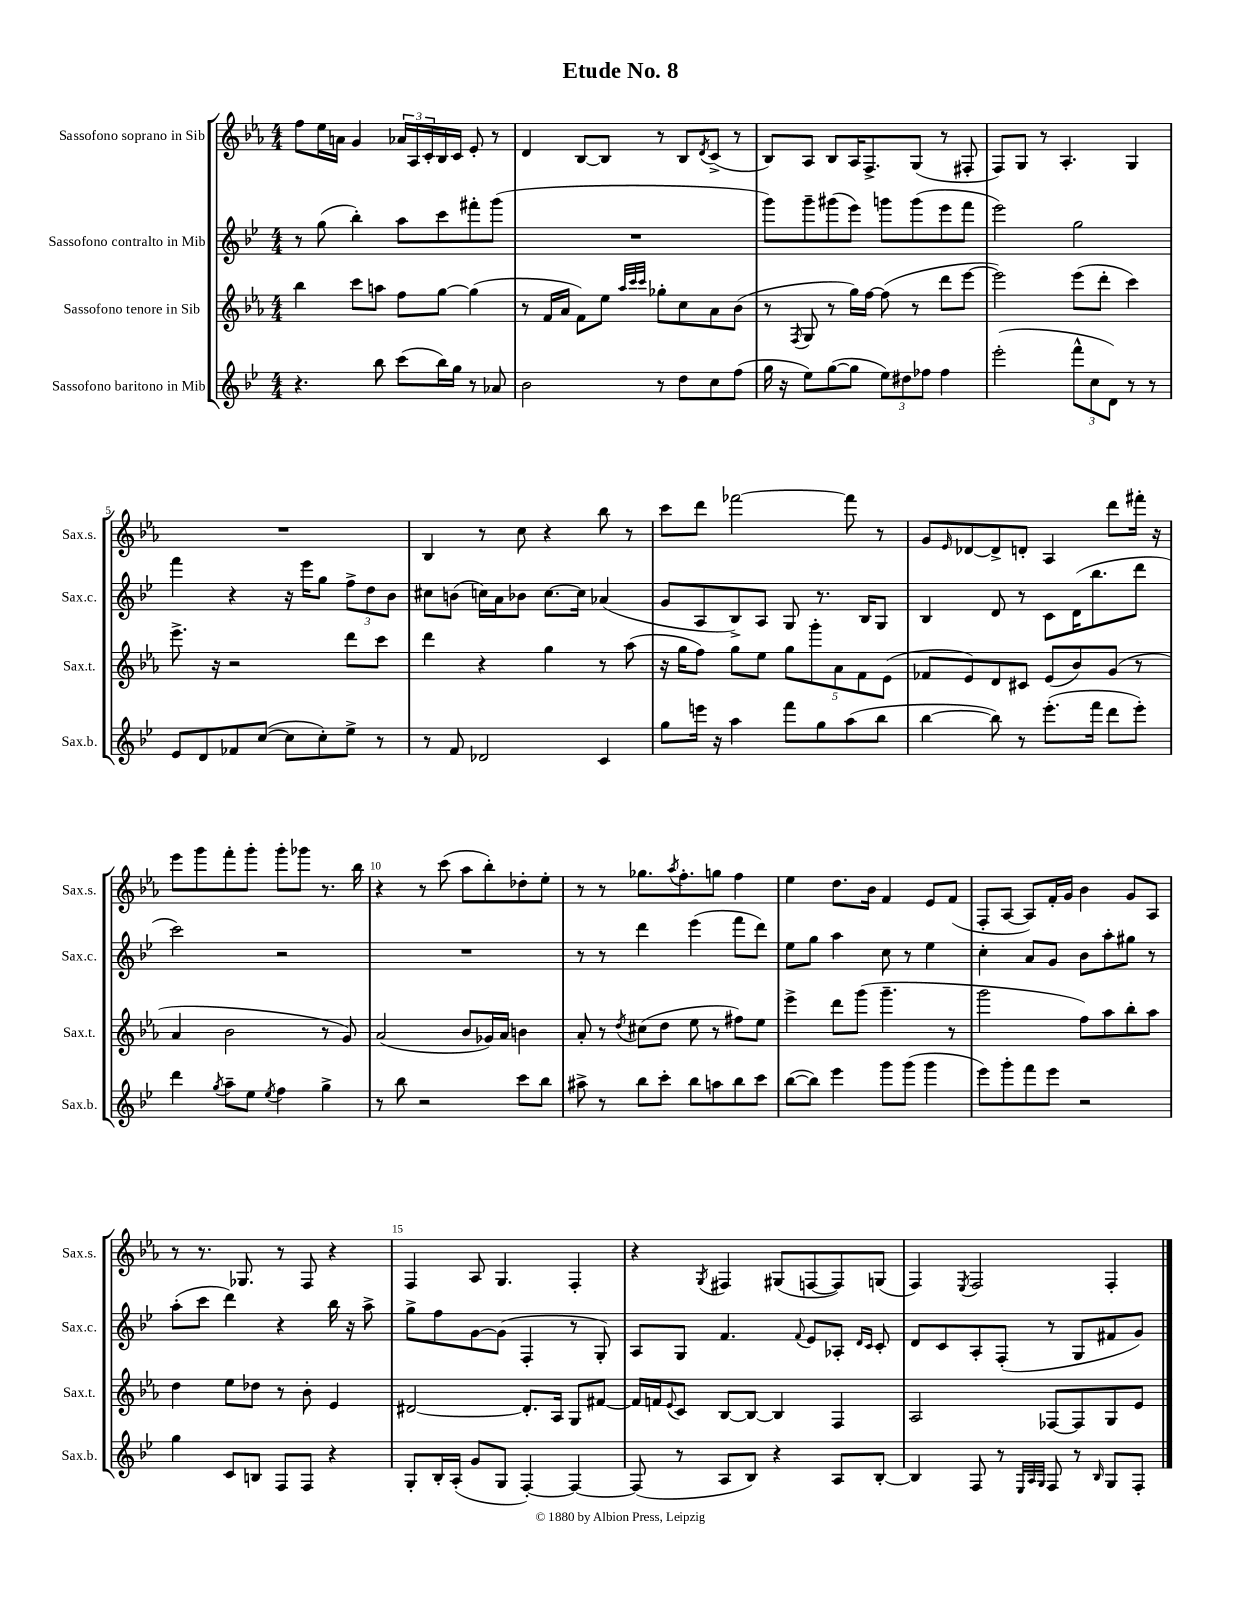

**kern	**kern	**kern	**kern
*staff4	*staff3	*staff2	*staff1
*clefG2	*clefG2	*clefG2	*clefG2
*k[b-e-]	*k[b-e-a-]	*k[b-e-]	*k[b-e-a-]
*M4/4	*M4/4	*M4/4	*M4/4
4.r	4bb-\	8r	8ff\L
.	.	(8gg\	16ee-\L
.	.	.	16a\JJ
.	8ccc\L	4bb-'\)	4g/
8bb-\	8aa\J	.	.
(8ccc\L	8ff\L	8aa\L	24a-/LL
.	.	.	24A-/
.	.	.	24c'/
16bb-\L)	[8gg\J	8ccc\	16B-/
16gg\JJ	.	.	16c/JJ
8r	(4gg\]	8fff#'\	8e-'/
8a-/	.	(8ggg\J	8r
=	=	=	=
2b-\	8r	1r	4d/
.	16f/LL	.	.
.	16a-/JJ	.	.
.	8f\L)	.	[8B-/L
.	8ee-\J	.	8B-/]J
.	32qqaa-/LLL	.	.
.	32qqccc/	.	.
.	32qqccc/JJJ	.	.
8r	8gg-'\L	.	8r
8dd\L	8cc\	.	8B-/L
.	.	.	8qd/
8cc\	8a-\	.	(8c^/J
(8ff\J	(8b-\J	.	8r
=	=	=	=
16gg\	8r	8ggg\L)	8B-/L)
16r	.	.	.
.	8qF/	.	.
8ee-\L)	8G/	8ggg~\	8A-/J
([8gg\	8r	(8ggg#\	8B-/L
8gg\]J	16gg\LL)	8eee-\J)	16A-/K
.	[16ff\JJ	.	8.F^/
12ee-\L)	(8ff\]	8ggg\L	.
12dd#\	.	.	.
.	8r	(8ggg\	(8G/J
12ff-\J	.	.	.
4ff-\	8ddd\L	8eee-\	8r
.	[8eee-\J	8fff\J	8F#'/
=	=	=	=
(2eee-'\	2eee-\])	2eee-\)	8F/L)
.	.	.	8G/J
.	.	.	8r
.	.	.	4.A-'/
12fff^^\L	(8eee-\L	2gg\	.
12cc\	.	.	.
.	8ddd'\J	.	.
12d\J)	.	.	.
8r	4ccc\)	.	4G/
8r	.	.	.
=	=	=	=
8e-/L	8.eee-^\	4fff\	1r
8d/	.	.	.
.	16r	.	.
8f-/	2r	4r	.
([8cc/J	.	.	.
8cc\]L	.	16r	.
.	.	16eee-\LK	.
8cc'\)	.	8gg\J	.
8ee-^\J	8ddd\L	12ff^\L	.
.	.	12dd\	.
8r	8ccc\J	.	.
.	.	12b-\J	.
=	=	=	=
8r	4ddd\	8cc#\L	4B-/
8f/	.	(8b\J	.
2d-/	4r	16cc\LL)	8r
.	.	16a\J	.
.	.	8b-\J	8cc\
.	4gg\	[8.cc\L	4r
.	.	16cc\]Jk	.
4c/	8r	(4a-/	8bb-\
.	(8aa-\	.	8r
=	=	=	=
8gg\L	16r	8g/L	8ccc\L
.	16gg\LK	.	.
16eee\Jk	8ff\J)	8A/	8ddd\J
16r	.	.	.
4aa\	8gg\L	8B-^/)	[2fff-\
.	8ee-\J	8A/J	.
8fff\L	10gg\L	8G/	.
.	10ggg'\	.	.
8gg\	.	8.r	.
.	10a-\	.	.
(8aa\	.	.	8fff-\]
.	10f\	.	.
.	.	16B-/LK	.
8bb-\J	.	8G/J	8r
.	(10e-\J	.	.
=	=	=	=
[4bb-\	8f-/L	4B-/	8g/L
.	.	.	16qqe-/
.	8e-/)	.	[8d-/
8bb-\])	8d/	8d/	8d-^/]
8r	8c#/J	8r	8d'/J
(8.eee-'\L	(8e-/L	8c\L	4A-/
.	8b-/)	(16d\K	.
16fff\Jk	.	8.bb-\	.
8ddd\L	(8g/J	.	8ddd\L
8eee-'\J)	8r	8ddd\J	16fff#'\Jk
.	.	.	16r
=	=	=	=
4ddd\	4a-/	2ccc\)	8eee-\L
.	.	.	8ggg\
8qgg/	.	.	.
8aa~\L	2b-\	.	8fff'\
8ee-\J	.	.	8ggg'\J
8qee-/	.	.	.
4ff\	.	2r	8ggg'\L
.	.	.	8ggg-\J
4gg^\	8r	.	8.r
.	8g/)	.	.
.	.	.	16bb-\
=	=	=	=
8r	(2a-/	1r	4r
8bb-\	.	.	.
2r	.	.	8r
.	.	.	(8ccc\
.	8b-/L	.	8aa-\L
.	16g-/L)	.	8bb-'\)
.	16a-/JJ	.	.
8ccc\L	4b\	.	8dd-'\
8bb-\J	.	.	8ee-'\J
=	=	=	=
8aa#^\	8a-'/	8r	8r
8r	8r	8r	8r
.	8qdd/	.	.
8bb-\L	(8cc#\L	4ddd\	8.gg-\L
8ccc'\J	8dd\J	.	.
.	.	.	8qaa-/
.	.	.	8.ff'\
8bb-\L	8ee-\	(4eee-\	.
8aa\	8r	.	8gg\J
8bb-\	8ff#\L)	8fff\L	4ff\
8ccc\J	8ee-\J	8ddd\J)	.
=	=	=	=
([8bb-\L	4eee-^\	8ee-\L	4ee-\
8bb-\]J)	.	8gg\J	.
4eee-\	8ddd\L	4aa\	8.dd\L
.	(8ggg\J	.	.
.	.	.	16b-\Jk
8ggg\L	4.ggg~\	8cc\	4f/
(8ggg\J	.	8r	.
4ggg\	.	4ee-\	8e-/L
.	8r	.	(8f/J
=	=	=	=
8eee-\L)	2ggg\	4cc'\	8F'/L
8ggg'\	.	.	[8A-/J
8fff\	.	8a/L	8A-/]L)
8eee-\J	.	8g/J	16f'/L
.	.	.	16g/JJ
2r	8ff\L)	8b-\L	4b-\
.	8aa-\	8aa'\	.
.	8bb-'\	8gg#\J	8g/L
.	8aa-\J	8r	8A-/J
=	=	=	=
4gg\	4dd\	(8aa'\L	8r
.	.	8ccc\J	8.r
8c/L	8ee-\L	4ddd\)	.
.	.	.	8.G-/
8B/J	8dd-\J	.	.
8F/L	8r	4r	8r
8F/J	8b-'\	.	8F/
4r	4e-/	16bb-\	4r
.	.	16r	.
.	.	8aa^\	.
=	=	=	=
8G'/L	[2d#/	8gg^\L	4F/
16B-'/L	.	8ff\	.
(16A'/JJ	.	.	.
8g/L	.	[8g\	8A-/
8G/J	.	(8g\]J	4.G/
[4F'/)	8.d#'/]L	4F'/	.
.	16A-/Jk	.	.
4F/_	8G/L	8r	4F'/
.	[8f#/J	8G'/)	.
=	=	=	=
(8F/]	16f#/]LL	8A/L	4r
.	16f/J	.	.
.	8qqe-/	.	.
8r	8c/J	8G/J	.
.	.	.	8qG/
8A/L	[8B-/L	4.f/	4F#/
8B-/J)	8B-/_J	.	.
4r	4B-/]	.	(8G#/L
.	.	8qqf/	.
.	.	8e-/L	[8F/
8A/L	4F/	8A-'/J	8F/])
.	.	16qqd/LL	.
.	.	16qqc/JJ	.
[8B-'/J	.	8c'/	(8G/J
=	=	=	=
4B-/]	2A-/	8d/L	4F/)
.	.	8c/	.
.	.	.	8qE-/
8F/	.	8A'/	2F/
8r	.	(8F'/J	.
32qqE-/LLL	.	.	.
32qqA/	.	.	.
32qqG/JJJ	.	.	.
8F/	[8F-/L	8r	.
8r	8F-/]	8G/L	.
16qqB-/	.	.	.
8G/L	8G/	8f#/	4F'/
8F'/J	8e-/J	8g/J)	.
==	==	==	==
*-	*-	*-	*-
